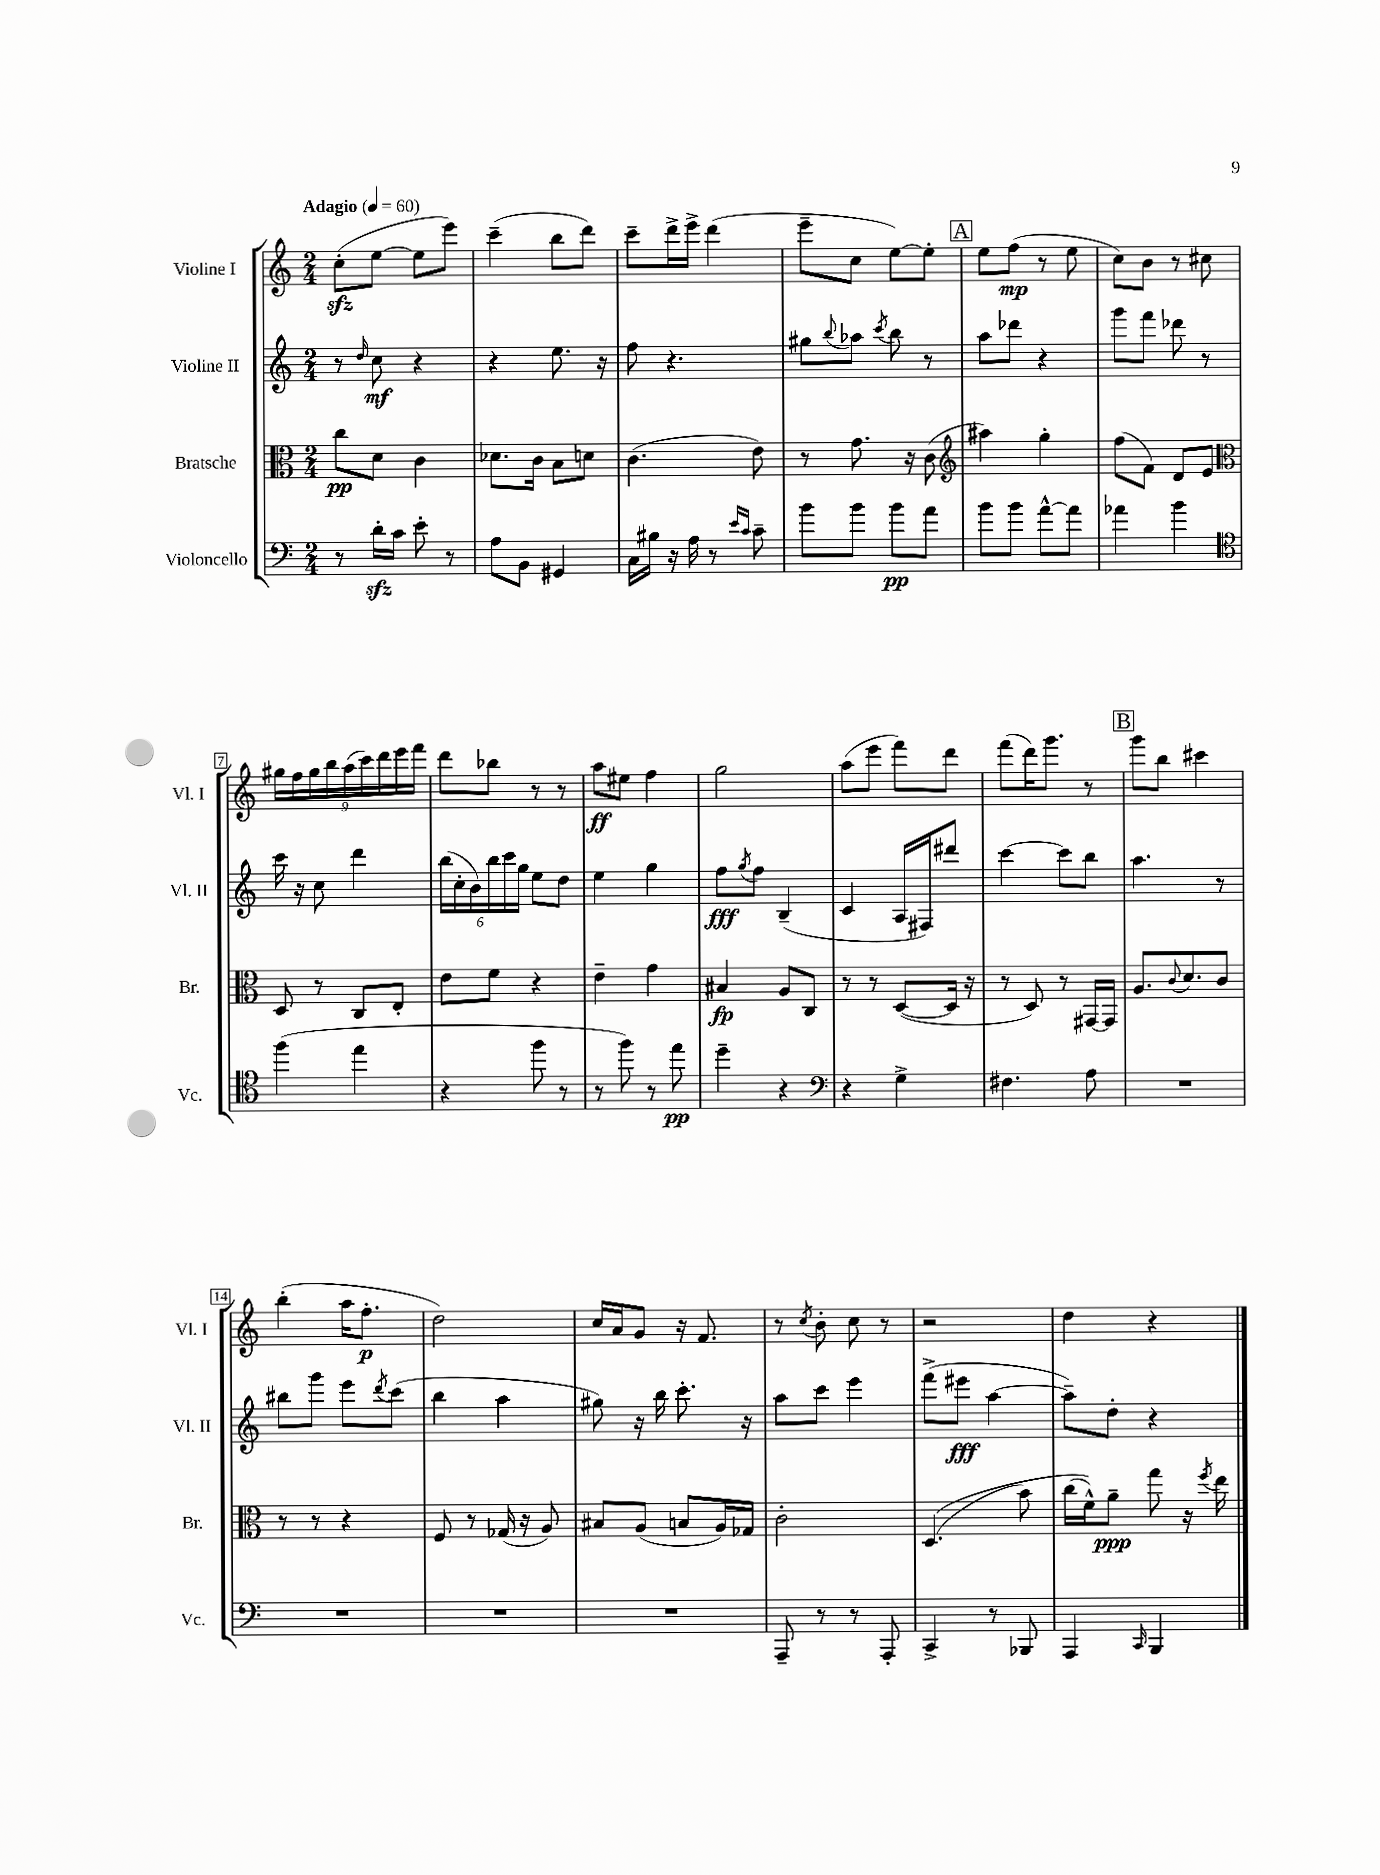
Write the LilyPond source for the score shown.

<<
\new StaffGroup <<
\new Staff = "s0" \with { instrumentName = "Violine I" shortInstrumentName = "Vl. I" } {
    \clef treble \key c \major \numericTimeSignature \time 2/4 \tempo "Adagio" 4 = 60
    c''8-.\sfz( e''8~ e''8 e'''8) |
    c'''4--( b''8 d'''8) |
    c'''8-- d'''16-> e'''16-> d'''4( |
    e'''8-- c''8 e''8~) e''8-. |
    \mark \markup { \box "A" } e''8 f''8\mp( r8 e''8 |
    c''8) b'8 r8 cis''8 |
    \tuplet 9/8 { gis''16 f''16 gis''16 b''16 a''16( c'''16) d'''16 e'''16 f'''16 } |
    d'''8 bes''8 r8 r8 |
    a''8\ff eis''8 f''4 |
    g''2 |
    a''8( e'''8 f'''8) d'''8 |
    f'''8( d'''16) g'''8. r8 |
    \mark \markup { \box "B" } g'''8 b''8 cis'''4 |
    b''4-.( a''16 f''8.-.\p |
    d''2) |
    c''16 a'16 g'8 r16 f'8. |
    r8 \acciaccatura { c''8 } b'8-. c''8 r8 |
    r2 |
    d''4 r4 \bar "|." |
}
\new Staff = "s1" \with { instrumentName = "Violine II" shortInstrumentName = "Vl. II" } {
    \clef treble \key c \major \numericTimeSignature \time 2/4
    r8 \grace { d''16 } c''8\mf r4 |
    r4 e''8. r16 |
    f''8 r4. |
    gis''8 \appoggiatura { b''8 } aes''8 \acciaccatura { c'''8 } b''8 r8 |
    \mark \markup { \box "A" } a''8 des'''8 r4 |
    g'''8 f'''8 des'''8 r8 |
    c'''16 r16 c''8 d'''4 |
    \tuplet 6/4 { b''16( c''16-. b'16) b''16 c'''16 g''16 } e''8 d''8 |
    e''4 g''4 |
    f''8\fff \acciaccatura { g''8 } f''8 b4--( |
    c'4 a16 fis16) dis'''8 |
    c'''4~ c'''8 b''8 |
    \mark \markup { \box "B" } a''4. r8 |
    bis''8 g'''8 e'''8 \acciaccatura { d'''8 } c'''8( |
    b''4 a''4 |
    gis''8) r16 b''16 c'''8.-. r16 |
    a''8 c'''8 e'''4 |
    f'''8->( eis'''8\fff a''4~ |
    a''8--) d''8-. r4 \bar "|." |
}
\new Staff = "s2" \with { instrumentName = "Bratsche" shortInstrumentName = "Br." } {
    \clef alto \key c \major \numericTimeSignature \time 2/4
    c''8\pp d'8 c'4 |
    des'8. c'16 b8 d'8 |
    c'4.( e'8) |
    r8 g'8. r16 c'8( |
    \mark \markup { \box "A" } \clef treble ais''4) g''4-. |
    f''8( f'8) d'8 e'8 |
    \clef alto d8 r8 c8 e8-. |
    e'8 f'8 r4 |
    e'4-- g'4 |
    bis4\fp a8 c8 |
    r8 r8 d8~( d16 r16 |
    r8 d8) r8 gis,16~ gis,16 |
    \mark \markup { \box "B" } a8. \appoggiatura { c'8 } d'8. c'8 |
    r8 r8 r4 |
    f8 r8 ges16( r16 a8) |
    bis8 a8( b8 a16) ges16 |
    c'2-. |
    d4.(\( b'8) |
    c''16( f'16-^)\) a'8--\ppp g''8 r16 \acciaccatura { f''8 } e''16 \bar "|." |
}
\new Staff = "s3" \with { instrumentName = "Violoncello" shortInstrumentName = "Vc." } {
    \clef bass \key c \major \numericTimeSignature \time 2/4
    r8 d'16-.\sfz c'16 e'8-. r8 |
    a8 b,8 gis,4 |
    c16 bis16 r16 a16 r8 \grace { e'16 c'16 } c'8-- |
    b'8 b'8 b'8\pp a'8 |
    \mark \markup { \box "A" } b'8 b'8 a'8~-^ a'8 |
    aes'4 b'4 |
    \clef tenor f''4( e''4 |
    r4 f''8 r8 |
    r8 f''8) r8 e''8\pp |
    d''4-- r4 |
    \clef bass r4 g4-> |
    fis4. a8 |
    \mark \markup { \box "B" } R2 |
    R2 |
    R2 |
    R2 |
    a,,8-- r8 r8 a,,8-. |
    c,4-> r8 bes,,8 |
    a,,4 \grace { c,16 } b,,4 \bar "|." |
}
>>
>>
\layout { \context { \Score \override BarNumber.stencil = #(make-stencil-boxer 0.1 0.3 ly:text-interface::print) } }
